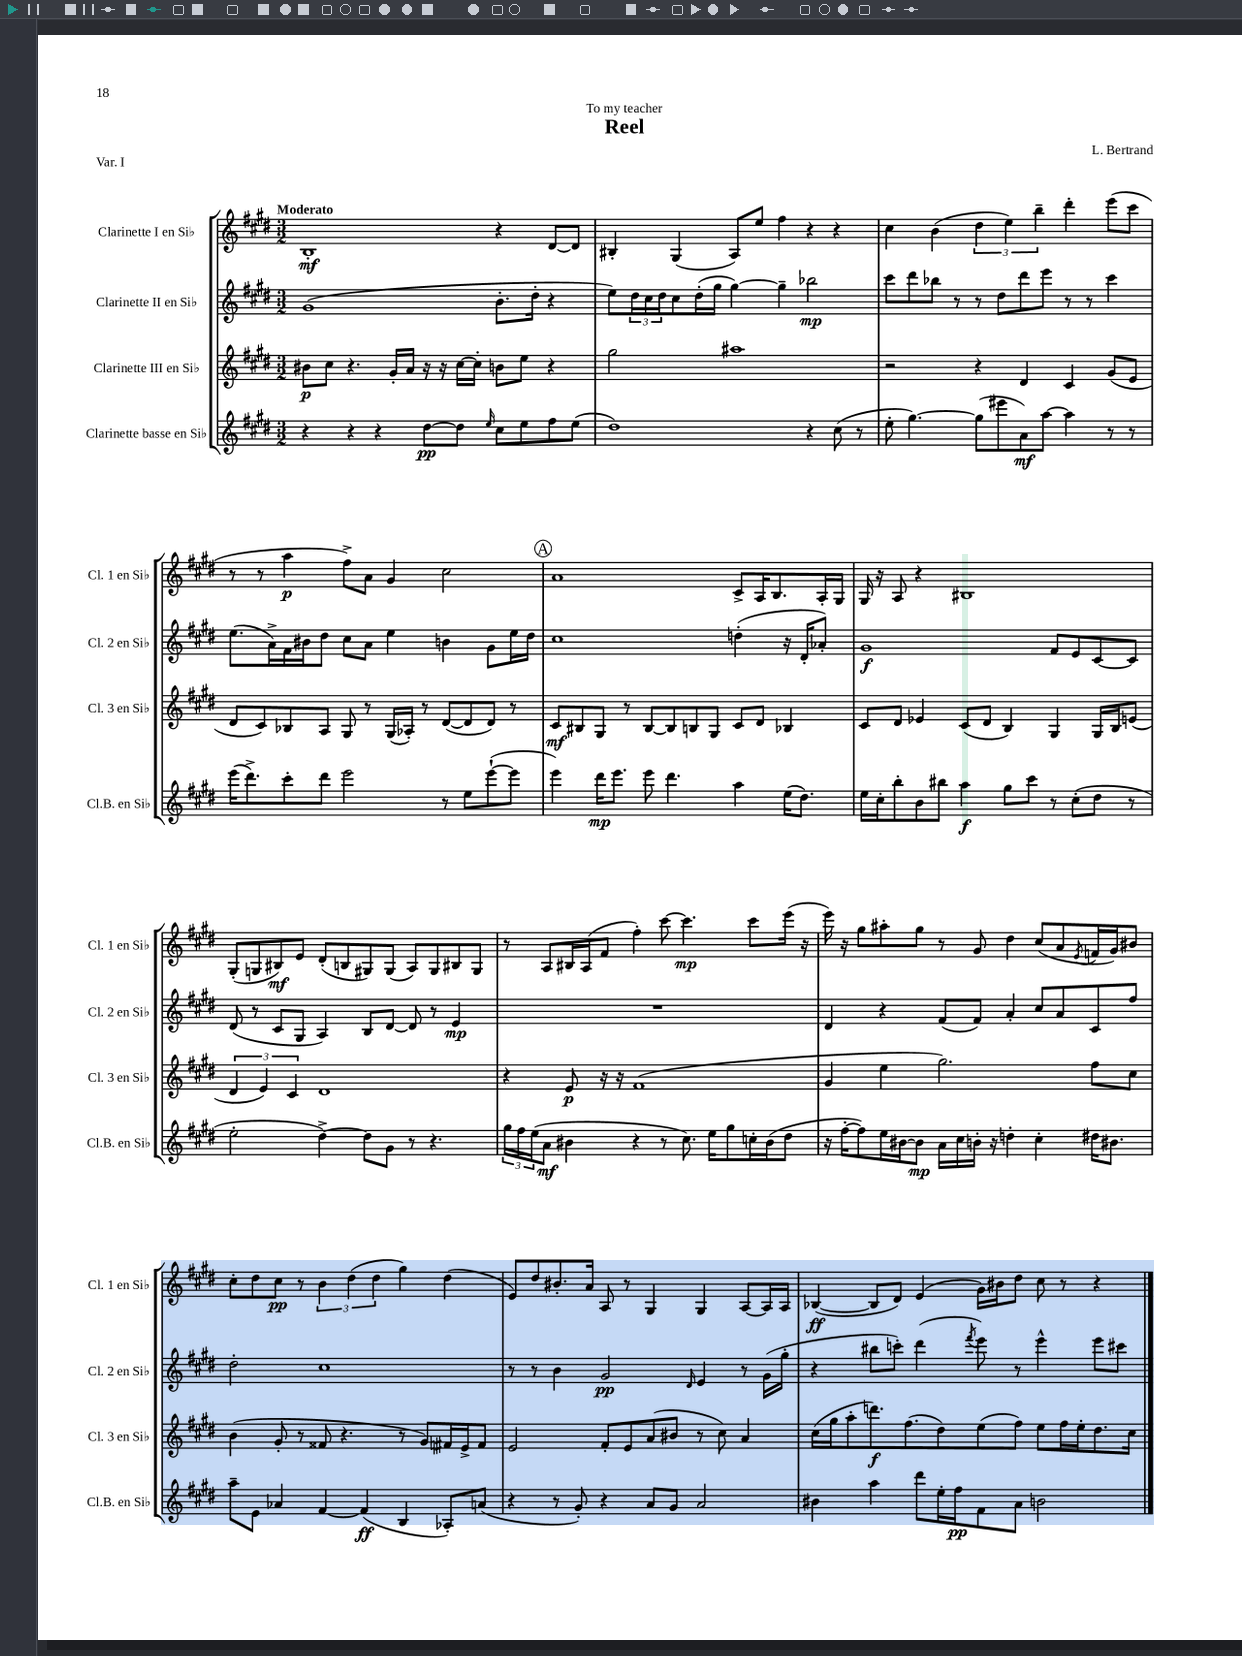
\header { title = "Reel" composer = "L. Bertrand" dedication = "To my teacher" piece = "Var. I" }
<<
\new StaffGroup <<
\new Staff = "s0" \with { instrumentName = "Clarinette I en Sib" shortInstrumentName = "Cl. 1 en Sib" } {
    \clef treble \key e \major \numericTimeSignature \time 3/2 \tempo "Moderato"
    b1-.\mf r4 dis'8~ dis'8 |
    bis4-. gis4( a8) e''8 fis''4 r4 r4 |
    cis''4 b'4( \tuplet 3/2 { dis''4 e''4) b''4-- } dis'''4-. e'''8( cis'''8 |
    r8 r8 a''4\p fis''8->) a'8 gis'4 cis''2 |
    \mark \markup { \circle "A" } a'1 cis'8-> a16 b8. a16-. gis16 |
    gis16 r16 a8 r4 bis1 |
    gis8-.( g8 bis8\mf) e'8 dis'8-.( b8 gis8) gis8( a8) gis8 bis8 gis8 |
    r8 a8 bis16 a16( fis'8 fis''4-.) cis'''8~ cis'''4.\mp cis'''8 e'''16( r16 |
    e'''16) r16 gis''8 ais''8-. gis''8 r8 gis'8 dis''4 cis''8( a'8 \acciaccatura { e'8 } f'16 gis'16) bis'8 |
    cis''8-. dis''8 cis''8\pp r8 \tuplet 3/2 { b'4 dis''4( dis''4 } gis''4) dis''4( |
    e'8) dis''8 bis'8.-. a'16 a8 r8 gis4 gis4 a8~ a16 a16 |
    bes4~\ff( bes8 dis'8) e'4( gis'16) bis'16 dis''8 cis''8 r8 r4 \bar "|." |
}
\new Staff = "s1" \with { instrumentName = "Clarinette II en Sib" shortInstrumentName = "Cl. 2 en Sib" } {
    \clef treble \key e \major \numericTimeSignature \time 3/2
    gis'1( b'8.-. dis''16-. r4 |
    e''8) \tuplet 3/2 { dis''16 cis''16 dis''16 } cis''8 dis''16-.( gis''16 gis''4~) gis''4-- bes''2\mp |
    cis'''8 dis'''8 bes''8 r8 r8 dis''8 dis'''8 e'''8 r8 r8 cis'''4 |
    e''8.( a'16->) fis'16 bis'16 dis''8 cis''8 a'8 e''4 b'4 gis'8 e''16 dis''16 |
    \mark \markup { \circle "A" } cis''1 d''4-.( r16 dis'16-. aes'8-.) |
    gis'1\f fis'8 e'8 cis'8~ cis'8 |
    dis'8( r8 cis'8 gis8 a4) b8 dis'8~ dis'8 r8 e'4\mp |
    R1. |
    dis'4 r4 fis'8( fis'8) a'4-. cis''8 a'8 cis'8 fis''8 |
    dis''2-. cis''1 |
    r8 r8 b'4 gis'2\pp \grace { dis'16 } e'4 r8 gis'16( gis''16-. |
    r4 bis''8 c'''8-.) dis'''4( \acciaccatura { fis'''8 } e'''8) r8 e'''4-^ e'''8 cis'''8 \bar "|." |
}
\new Staff = "s2" \with { instrumentName = "Clarinette III en Sib" shortInstrumentName = "Cl. 3 en Sib" } {
    \clef treble \key e \major \numericTimeSignature \time 3/2
    bis'8\p cis''8 r4. gis'16-. a'16 r16 r16 cis''16~ cis''16-. b'8 e''8 r4 |
    gis''2 ais''1 |
    r2 r4 dis'4 cis'4 gis'8( e'8 |
    dis'8 cis'8) bes8 a8 gis8 r8 gis16( aes16-.) r8 dis'8~( dis'8 dis'8) r8 |
    \mark \markup { \circle "A" } cis'8\mf bis8 gis8 r8 bis8~ bis8 b8 gis8 cis'8 dis'8 bes4 |
    cis'8 dis'8 ees'4 cis'8( dis'8 b4) gis4 gis16 b16 e'8( |
    \tuplet 3/2 { dis'4 e'4) cis'4 } dis'1 |
    r4 e'8\p r16 r16 fis'1( |
    gis'4 e''4 gis''2.) fis''8 cis''8 |
    b'4( gis'8-. r8 fisis'8 r4. r8 gis'8) fis'16 e'16-> fis'8 |
    e'2 fis'8-. e'8 a'8( bis'8 r8 cis''8) a'4 |
    cis''16( gis''16 a''8-. d'''8.\f) fis''8.( dis''8) e''8( fis''8) e''8 fis''16 e''16-. dis''8. cis''16 \bar "|." |
}
\new Staff = "s3" \with { instrumentName = "Clarinette basse en Sib" shortInstrumentName = "Cl.B. en Sib" } {
    \clef treble \key e \major \numericTimeSignature \time 3/2
    r4 r4 r4 dis''8~\pp dis''8 \grace { e''16 } cis''8 e''8 fis''8 e''8( |
    dis''1) r4 cis''8( r8 |
    e''8-. gis''4.~) gis''8( eis'''8 a'8\mf) a''8~ a''4 r8 r8 |
    e'''16( dis'''8.->) cis'''8-. dis'''8 e'''2 r8 e''8 e'''8~-!( e'''8 |
    \mark \markup { \circle "A" } e'''4) dis'''16\mp e'''8. e'''8 dis'''4. a''4 e''16( dis''8.) |
    e''16 cis''16-. b''8-. b'8 bis''8 a''4\f gis''8 cis'''8 r8 cis''8-.( dis''8 r8 |
    e''2-. dis''4~->) dis''8 gis'8 r8 r4. |
    \tuplet 3/2 { gis''16 fis''16 e''16( } a'8\mf bis'4 r4 r8 cis''8.) e''16 gis''8 c''16-. bis'16( dis''8 |
    r16 fis''16~-. fis''8) e''16 bis'16~ bis'8\mp a'16 cis''16 b'16-. r16 d''4-. cis''4-. dis''16 bis'8. |
    a''8-- e'8 aes'4 fis'4~ fis'4\ff( b4 aes8-.) a'8( |
    r4 r8 gis'8-.) r4 a'8 gis'8 a'2 |
    bis'4 a''4 dis'''8 e''16-. fis''16\pp fis'8 a'8 b'2 \bar "|." |
}
>>
>>
\layout { \context { \Score \remove "Bar_number_engraver" } }
